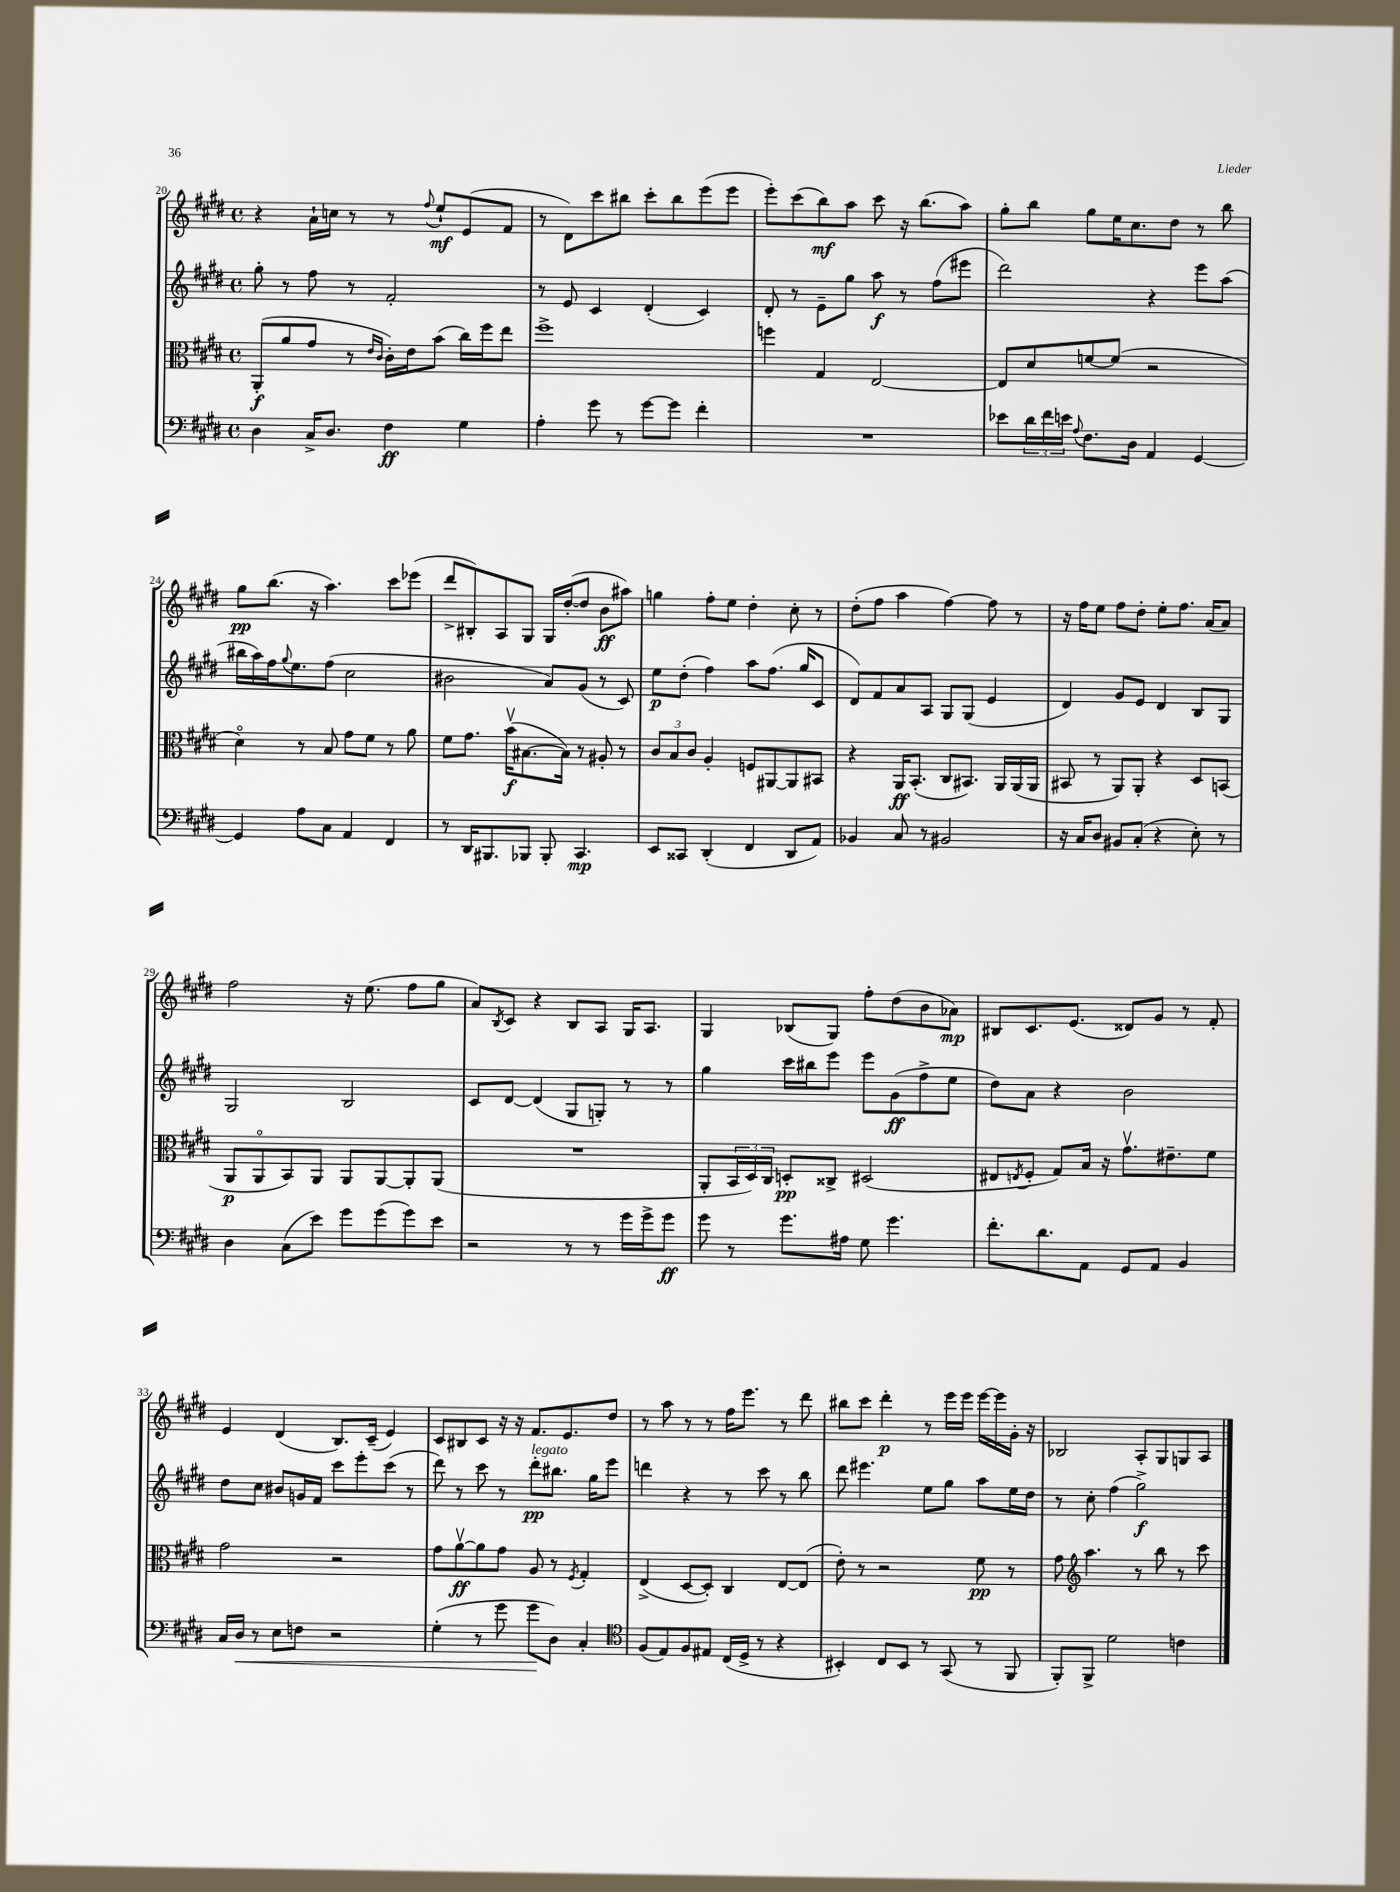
<<
\new StaffGroup <<
\new Staff = "s0" {
    \clef treble \key e \major \defaultTimeSignature \time 4/4
    r4 a'16-! c''16 r8 r8 \appoggiatura { fis''8 } e''8-!\mf e'8( fis'8 |
    r8 dis'8) cis'''8 bis''8 cis'''8-. bis''8 e'''8( e'''8 |
    e'''8-.) cis'''8( b''8\mf) a''8 cis'''8 r16 b''8.( a''8) |
    gis''8-. b''8 gis''8 e''16 cis''8. dis''8 r8 b''8 |
    gis''8\pp b''8.( r16 a''4.) cis'''8 ees'''8( |
    dis'''8-> bis8-.) a8 gis8 gis16 dis''16~-.( dis''8 b'8\ff ais''8) |
    g''4 fis''8-. e''8 dis''4-. cis''8-. r8 |
    dis''8-.( fis''8 a''4 fis''4~) fis''8 r8 |
    r16 fis''16 e''8 fis''8 dis''8-. e''8-. fis''8. a'16( a'8) |
    fis''2 r16 e''8.( fis''8 gis''8 |
    a'8) \acciaccatura { b8 } cis'8 r4 b8 a8 gis16 a8. |
    gis4 bes8( gis8) fis''8-. dis''8( b'8 aes'8\mp) |
    bis8 cis'8. e'8.( disis'8) gis'8 r8 fis'8-. |
    e'4 dis'4( b8.) cis'16--( e'4) |
    cis'8 bis8 cis'8 r16 r16 fis'8. e'8. dis''8 |
    r8 a''8 r8 r8 fis''16 e'''8. r8 dis'''8 |
    bis''8 cis'''8 dis'''4-.\p r8 e'''16 e'''16 e'''16~ e'''16 gis'16-. r16 |
    bes2 a8-. gis8 g8 a8 \bar "|." |
}
\new Staff = "s1" {
    \clef treble \key e \major \defaultTimeSignature \time 4/4
    gis''8-. r8 fis''8 r8 fis'2-. |
    r8 e'8 cis'4 dis'4-.( cis'4) |
    dis'8-. r8 e'8-- gis''8 a''8\f r8 fis''8( eis'''8 |
    dis'''2) r4 e'''8 a''8( |
    bis''16 a''16) fis''16 \appoggiatura { gis''8 } e''8. fis''8( cis''2 |
    bis'2 a'8) gis'8( r8 cis'8) |
    e''8\p dis''8-.( fis''4) a''8 fis''8.( gis''16 cis'8 |
    dis'8) fis'8 a'8 a8 gis8 gis8( e'4 |
    dis'4) gis'8 e'8 dis'4 b8 gis8 |
    gis2 b2 |
    cis'8 dis'8~ dis'4( gis8 g8-.) r8 r8 |
    gis''4 cis'''16 bis''16 e'''8 e'''8 gis'8\ff( fis''8-> e''8 |
    dis''8) a'8 r4 b'2 |
    dis''8 cis''8 bis'8 g'16 fis'16 cis'''8 e'''8-. cis'''8( r8 |
    dis'''8) r8 cis'''8 r8 dis'''8-.\pp^\markup { \italic "legato" } bis''8. gis''16 e'''8 |
    d'''4 r4 r8 cis'''8 r8 b''8 |
    dis'''8 eis'''4. e''8 gis''8 a''8 e''16 dis''16 |
    r8 cis''8-. fis''4( gis''2->\f) \bar "|." |
}
\new Staff = "s2" {
    \clef alto \key e \major \defaultTimeSignature \time 4/4
    a,8-.\f( a'8 gis'8 r8 \grace { e'16 cis'16 } cis'16-.) e'16 b'8( cis''16) fis''16 e''8 |
    fis''1-> |
    f''4 gis4 e2~ |
    e8 dis'8 f'8~ f'8( r2 |
    dis'4\flageolet) r8 b8 gis'8 fis'8 r8 a'8 |
    fis'8 gis'8. b'16\upbow\f( bis8.~ bis16) r8 ais8-. r8 |
    \tuplet 3/2 { cis'8 b8 cis'8 } a4-. f8 ais,8~ ais,8 bis,8 |
    r4 a,16\ff b,8.-.( cis8 bis,8.) a,16 a,16( a,16 |
    bis,8 r8 a,8) a,8-. r4 dis8 b,8( |
    a,8\p a,8\flageolet b,8) a,8 a,8 a,8~ a,8-. a,8( |
    R1 |
    a,8-. \tuplet 3/2 { b,16 dis16) cis16 } d8-.\pp cisis8-> dis2( |
    eis8 \acciaccatura { e8 } fis8-. gis8) b16 r16 gis'8.\upbow eis'8.-- fis'8 |
    gis'2 r2 |
    gis'8 a'8~\upbow\ff a'8 gis'8 a8 r8 \acciaccatura { fis8 } gis4-. |
    e4->( dis8~ dis8-.) cis4 e8~ e8( |
    e'8-.) r8 r2 fis'8\pp r8 |
    gis'8 \clef treble a''4. r8 b''8 r8 cis'''8 \bar "|." |
}
\new Staff = "s3" {
    \clef bass \key e \major \defaultTimeSignature \time 4/4
    dis4 cis16-> dis8. fis4\ff gis4 |
    a4-. gis'8 r8 gis'8~ gis'8 fis'4-. |
    R1 |
    ees'8 \tuplet 3/2 { dis'16 fis'16 e'16 } \appoggiatura { a8 } fis8. dis16 a,4 gis,4~ |
    gis,4 a8 cis8 a,4 fis,4 |
    r8 dis,16 bis,,8. bes,,8 bes,,8-. cis,4.\mp |
    e,8 cisis,8 dis,4-.( fis,4 dis,8 a,8) |
    bes,4 cis8 r8 bis,2 |
    r16 cis16 dis8 bis,8 cis8-.( r4 e8-.) r8 |
    dis4 cis8( e'8) gis'8 gis'8( gis'8) e'8 |
    r2 r8 r8 gis'16 gis'16-> gis'8\ff |
    gis'8 r8 gis'8. ais16 gis8 gis'4. |
    fis'8.-. dis'8. a,8 gis,8 a,8 b,4 |
    cis16 dis16\< r8 e8 f8 r2 |
    gis4-.( r8 gis'8 gis'8\! dis8) cis4-. |
    \clef tenor fis8( e8) fis8 eis8 cis16( dis16-> r8 r4 |
    bis,4-.) cis8 bis,8 r8 gis,8( r8 fis,8 |
    fis,8-.) fis,8-> dis'2 c'4 \bar "|." |
}
>>
>>
\layout { \context { \Score currentBarNumber = #20 } }
